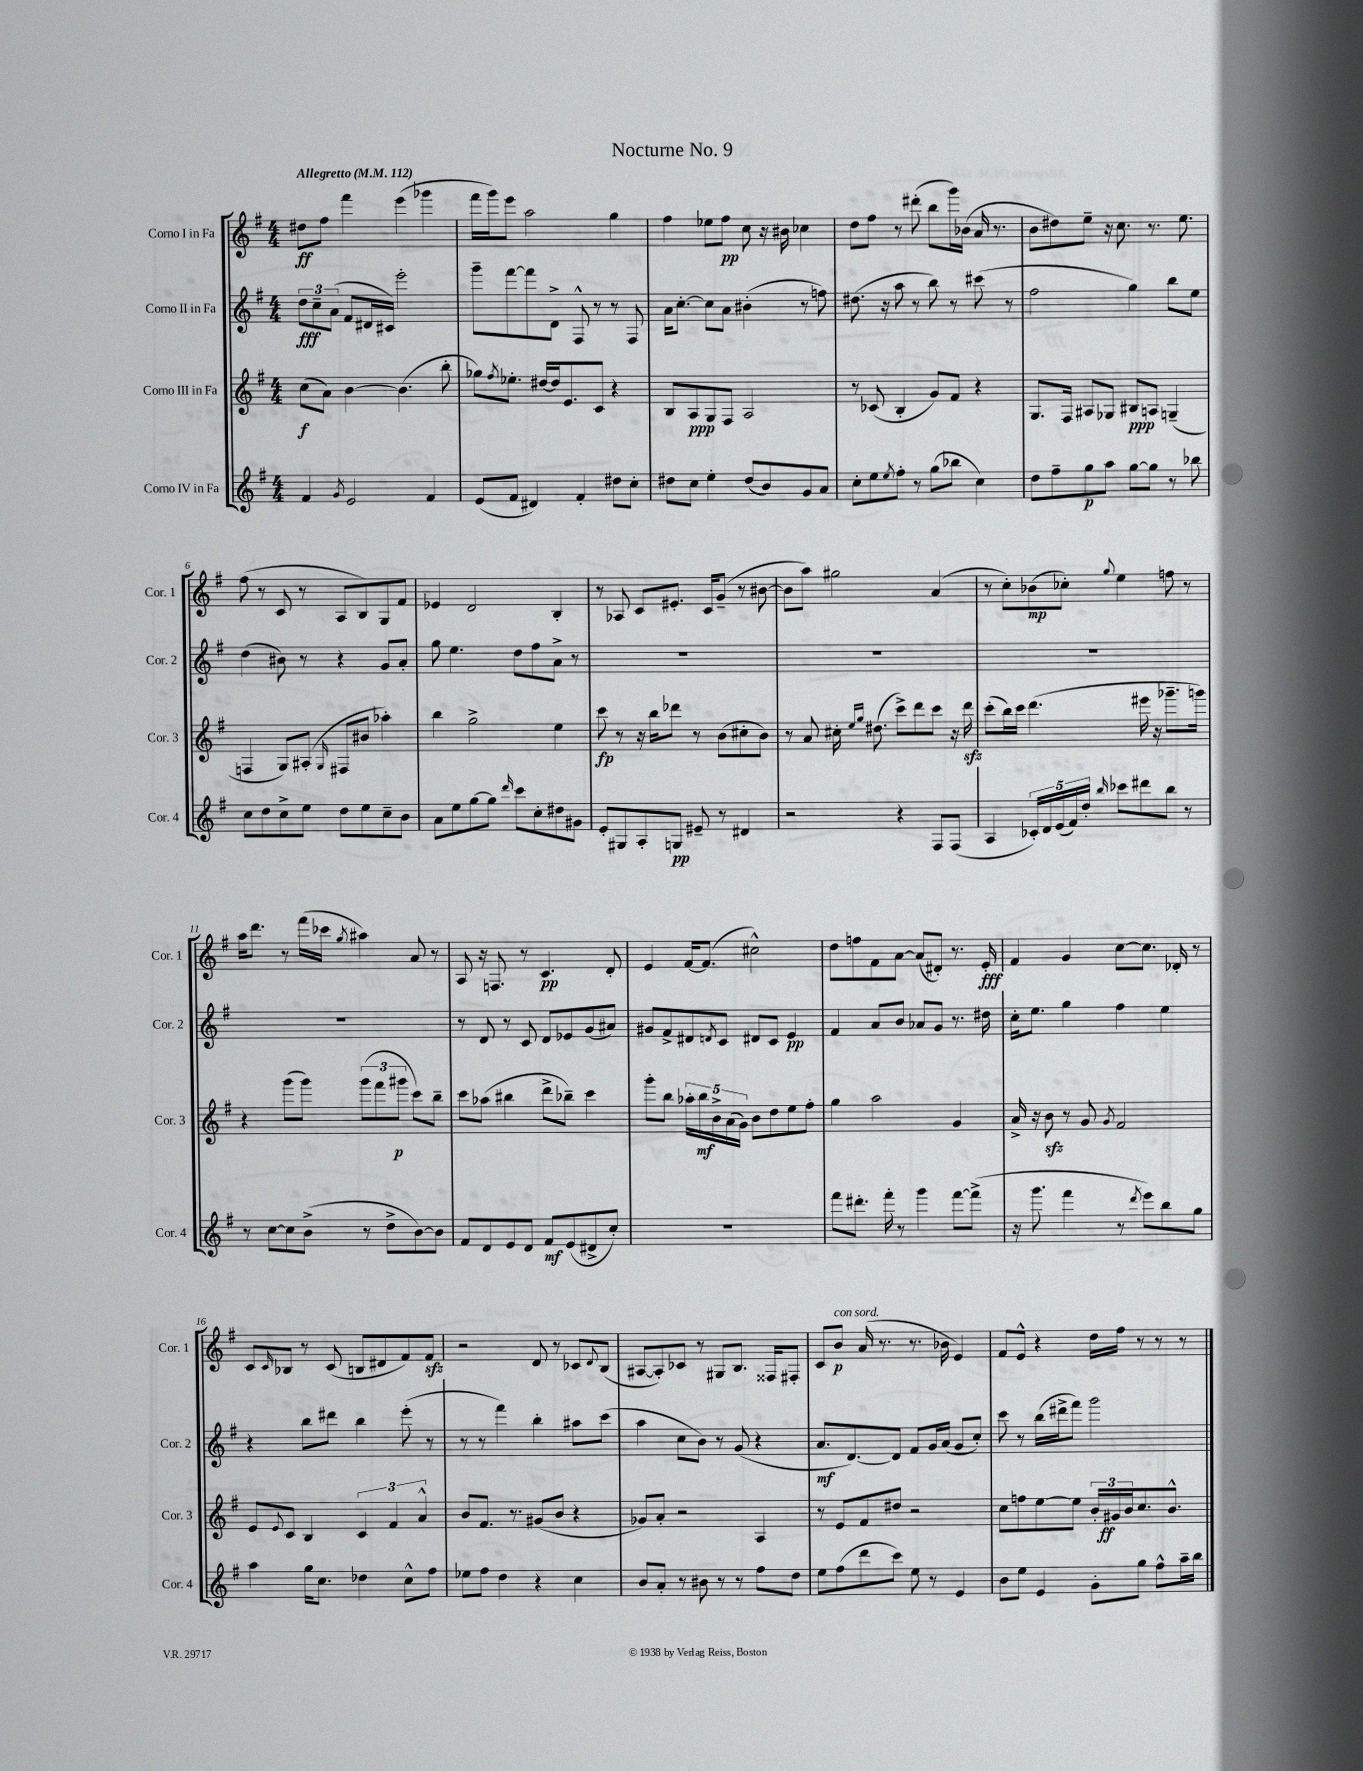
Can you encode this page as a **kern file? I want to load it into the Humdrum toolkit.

**kern	**dynam	**kern	**dynam	**kern	**dynam	**kern	**dynam
*part4	*part4	*part3	*part3	*part2	*part2	*part1	*part1
*staff4	*staff4	*staff3	*staff3	*staff2	*staff2	*staff1	*staff1
*I"Corno IV in Fa	*	*I"Corno III in Fa	*	*I"Corno II in Fa	*	*I"Corno I in Fa	*
*I'Cor. 4	*	*I'Cor. 3	*	*I'Cor. 2	*	*I'Cor. 1	*
*clefG2	*	*clefG2	*	*clefG2	*	*clefG2	*
*k[f#]	*	*k[f#]	*	*k[f#]	*	*k[f#]	*
*M4/4	*	*M4/4	*	*M4/4	*	*M4/4	*
*MM112	*	*MM112	*	*MM112	*	*MM112	*
=1	=1	=1	=1	=1	=1	=1	=1
!	!	!	!	!	!	!LO:TX:a:B:t=Allegretto	!
4f#/	.	(8cc\L	f	12dd\L	fff	8dd#X\L	ff
.	.	.	.	12cc~\	.	.	.
.	.	8a\J)	.	.	.	8ff#\J	.
.	.	.	.	(12a\J	.	.	.
8qg/	.	.	.	.	.	.	.
2e/	.	[4b\	.	8f#/L	.	4fff#\	.
.	.	.	.	16d#X/L	.	.	.
.	.	.	.	16c#X/JJ)	.	.	.
.	.	(4.b\]	.	2eee'\	.	(4eee\	.
4f#/	.	.	.	.	.	4ggg-X\	.
.	.	8bb'\	.	.	.	.	.
=2	=2	=2	=2	=2	=2	=2	=2
(8e/L	.	8gg-X\L)	.	8ggg~\L	.	16fff#\LL	.
.	.	.	.	.	.	16ggg\J)	.
.	.	8qff#/	.	.	.	.	.
8f#/J	.	8.ee-X'\J	.	[8fff#\	.	8eee\J	.
4d#X/)	.	.	.	8fff#\]	.	2aa\	.
.	.	[16dd#X/LL	.	.	.	.	.
.	.	16dd#/J]	.	8d^\J	.	.	.
.	.	8.e/	.	.	.	.	.
4f#'/	.	.	.	8F#^^/	.	.	.
.	.	8c/J	.	8r	.	.	.
8dd#X\L	.	4r	.	8r	.	4gg\	.
8cc'\J	.	.	.	8F#/	.	.	.
=3	=3	=3	=3	=3	=3	=3	=3
8dd#X\L	.	8B/L	.	16a\KL	.	4ff#\	.
.	.	.	.	[8.cc'\J	.	.	.
8cc\J	.	8A/	ppp	.	.	.	.
4ee'\	.	8G/	.	8cc\L]	.	8ee-X\L	.
.	.	8F#/J	.	8a\J	.	8ff#\J	pp
(8dd#/L	.	2A/	.	(4b#X'\	.	8cc\	.
8b/)	.	.	.	.	.	16r	.
.	.	.	.	.	.	16b#X\	.
8g/	.	.	.	8r	.	4cc-X\	.
8a/J	.	.	.	8ffn\)	.	.	.
=4	=4	=4	=4	=4	=4	=4	=4
8cc'\L	.	8r	.	(8.dd#X\	.	8dd\L	.
8ee\	.	(8c-X/	.	.	.	8ff#\J	.
.	.	.	.	16r	.	.	.
8qee/	.	.	.	.	.	.	.
8ff#'\J	.	4B'/	.	8aa\	.	8r	.
8r	.	.	.	8r	.	(8ddd#X'\	.
(8gg\L	.	8g/L)	.	8bb\)	.	8bb\L	.
8bb-X\J	.	8f#/J	.	8r	.	16ggg\L)	.
.	.	.	.	.	.	(16b-X\JJ	.
4cc\)	.	4r	.	(8ccc#X\	.	16a/	.
.	.	.	.	.	.	8.r	.
.	.	.	.	8r	.	.	.
=5	=5	=5	=5	=5	=5	=5	=5
8dd\L	.	8.G/L	.	2ff#\	.	8b\L	.
8ff#~\	.	.	.	.	.	8dd#X\)	.
.	.	16F#/Jk	.	.	.	.	.
8gg\	p	8A#X/L	.	.	.	8ee~\J	.
8aa\J	.	8G-X/J	.	.	.	16r	.
.	.	.	.	.	.	8.cc\	.
[8gg\L	.	8B#X/L	ppp	4gg\)	.	.	.
8gg\J]	.	8An/J	.	.	.	8.r	.
8r	.	(4Gn~/	.	8bb\L	.	.	.
.	.	.	.	.	.	8.ee\	.
8bb-X\	.	.	.	8ee\J	.	.	.
!!LO:LB:g=z
=6	=6	=6	=6	=6	=6	=6	=6
8cc\L	.	4Fn/	.	(4dd\	.	(8ff#\	.
8dd\	.	.	.	.	.	8r	.
8cc^\	.	8G/L)	.	8b#X\)	.	8c/	.
8ee\J	.	(8A#X'/J	.	8r	.	8r	.
.	.	16qqG/	.	.	.	.	.
8dd\L	.	8F#X/L	.	4r	.	8A/L	.
8ee\	.	8b#X/J	.	.	.	8B/)	.
8cc~\	.	4aa-X'\)	.	8g/L	.	8G/	.
8b\J	.	.	.	8a'/J	.	8f#/J	.
=7	=7	=7	=7	=7	=7	=7	=7
8a\L	.	4bb\	.	8gg\	.	4e-X/	.
8ee\	.	.	.	4.ee\	.	.	.
[8gg\	.	2gg^\	.	.	.	2d/	.
8gg\J]	.	.	.	.	.	.	.
16qqddd/	.	.	.	.	.	.	.
8ccc\L	.	.	.	8dd\L	.	.	.
8cc'\	.	.	.	8ff#\	.	.	.
8dd#X\	.	4ee\	.	8a^\J	.	4B'/	.
8g#X\J	.	.	.	8r	.	.	.
=8	=8	=8	=8	=8	=8	=8	=8
8e'/L	.	8ccc\	fp	1r	.	8r	.
8G#X/	.	8r	.	.	.	8A-X/	.
8A'/	.	16r	.	.	.	8c/L	.
.	.	16bb\KL	.	.	.	.	.
8Gn/J	pp	8ddd-X\J	.	.	.	8.e#X'/J	.
8e#X~/	.	8r	.	.	.	.	.
.	.	.	.	.	.	16c/KL	.
8r	.	(8b\L	.	.	.	(8g~/J	.
4d#X/	.	8cc#X'\	.	.	.	8r	.
.	.	8b\J)	.	.	.	[8b#X\	.
=9	=9	=9	=9	=9	=9	=9	=9
2r	.	8r	.	1r	.	8b#\L]	.
.	.	8a/	.	.	.	8aa\J)	.
.	.	16cc#X'\	.	.	.	2gg#X\	.
.	.	16qqee/LL	.	.	.	.	.
.	.	16qqgg/JJ	.	.	.	.	.
.	.	(8.dd#X\	.	.	.	.	.
4r	.	8ccc^\L)	.	.	.	.	.
.	.	8ddd\	.	.	.	.	.
8F#/L	.	8ccc\J	.	.	.	(4a/	.
(8F#/J	.	16r	.	.	.	.	.
.	.	16dddzz\	.	.	.	.	.
=10	=10	=10	=10	=10	=10	=10	=10
4A/	.	(8ccc'\L	.	1r	.	8r	.
.	.	16bb\L)	.	.	.	8cc'\L)	.
.	.	16ccc\JJ	.	.	.	.	.
20c-X'/LL)	.	(4.ddd\	.	.	.	(8b-X\	mp
20d/	.	.	.	.	.	.	.
(20e/	.	.	.	.	.	.	.
.	.	.	.	.	.	8cc-X'\J)	.
20f#/)	.	.	.	.	.	.	.
20dd'/JJ	.	.	.	.	.	.	.
16qqbb/	.	.	.	.	.	8qqgg/	.
8ccc-X\L	.	.	.	.	.	4ee\	.
8ddd#X\	.	16eee#X\	.	.	.	.	.
.	.	16r	.	.	.	.	.
8bb\J	.	8.ggg-X~\L	.	.	.	8ffn\	.
8r	.	.	.	.	.	8r	.
.	.	16gggn\Jk)	.	.	.	.	.
!!LO:LB:g=z
=11	=11	=11	=11	=11	=11	=11	=11
8r	.	4r	.	1r	.	16aa\KL	.
.	.	.	.	.	.	8.ddd\J	.
[8cc\L	.	.	.	.	.	.	.
8cc\]	.	(8ggg\L	.	.	.	8r	.
(8b^\J	.	8ggg\J)	.	.	.	(16fff#\LL	.
.	.	.	.	.	.	16ccc-X\JJ	.
.	.	.	.	.	.	8qgg/	.
8r	.	(12ggg\L	.	.	.	4aa#X\)	.
.	.	12fff#\	.	.	.	.	.
8dd^\L	.	.	.	.	.	.	.
.	.	12ggg#X\J	p	.	.	.	.
[8b\)	.	8ccc\L)	.	.	.	8a/	.
8b\J]	.	8bb~\J	.	.	.	8r	.
=12	=12	=12	=12	=12	=12	=12	=12
8f#/L	.	8ccc\L	.	8r	.	8A/	.
8d/	.	(8aa-X\J	.	8d/	.	16r	.
.	.	.	.	.	.	8.Fn/	.
8e/	.	4bb#X\	.	8r	.	.	.
8d/J	.	.	.	8c/	.	8r	.
8f#/L	mf	8ddd^\L	.	8d/L	.	4.c/	pp
(8e/	.	8bb-X~\J)	.	8e-X/	.	.	.
8d#X^/	.	4ccc\	.	(8g/	.	.	.
8cc'/J)	.	.	.	8a#X/J)	.	8d'/	.
=13	=13	=13	=13	=13	=13	=13	=13
1r	.	8ggg'\L	.	8g#X/L	.	4e/	.
.	.	8bb\J	.	8f#^/	.	.	.
.	.	20aa-X'\LL	.	8d#X/	.	[16f#/KL	.
.	.	20bb\	mf	.	.	.	.
.	.	.	.	.	.	(8.f#/J]	.
.	.	20b^\	.	.	.	.	.
.	.	.	.	8qdn/	.	.	.
.	.	.	.	8c/J	.	.	.
.	.	(20a\	.	.	.	.	.
.	.	20g\JJ)	.	.	.	.	.
.	.	8b\L	.	8d#X/L	.	2cc#X^^\)	.
.	.	8dd\	.	8c/J	.	.	.
.	.	8ee\	.	4e/	pp	.	.
.	.	8ff#'\J	.	.	.	.	.
=14	=14	=14	=14	=14	=14	=14	=14
8fff#\L	.	4gg\	.	4f#/	.	8dd\L	.
8.ddd#X'\J	.	.	.	.	.	8ffn\	.
.	.	2aa\	.	8a/L	.	8f#\	.
16fff#'\	.	.	.	.	.	.	.
8r	.	.	.	8b/J	.	[8a\J	.
4ggg\	.	.	.	8a-X/L	.	(8a/L]	.
.	.	.	.	8g/J	.	8d#X'/J)	.
[8fff#\L	.	4g/	.	8.r	.	8.r	.
(8fff#^\J]	.	.	.	.	.	.	.
.	.	.	.	16dd#X\	.	16e'/	fff
=15	=15	=15	=15	=15	=15	=15	=15
16r	.	16a^/	.	16cc'\KL	.	4f#/	.
8.ggg\	.	16r	.	8.ee\J	.	.	.
.	.	8bzz\	.	.	.	.	.
4fff#\	.	8r	.	4gg\	.	4g/	.
.	.	8g/	.	.	.	.	.
.	.	8qg/	.	.	.	.	.
8r	.	2f#/	.	4ff#\	.	[8cc\L	.
8qddd/	.	.	.	.	.	.	.
8eee\L)	.	.	.	.	.	8.cc\J]	.
8bb\	.	.	.	4ee\	.	.	.
.	.	.	.	.	.	16d-X'/	.
8gg\J	.	.	.	.	.	8r	.
!!LO:LB:g=z
=16	=16	=16	=16	=16	=16	=16	=16
4aa\	.	8e/L	.	4r	.	8c/L	.
.	.	8qqe/	.	.	.	16qqc/	.
.	.	8c/J	.	.	.	8B-X/J	.
16gg\KL	.	4B/	.	8bb\L	.	8r	.
8.cc\J	.	.	.	.	.	.	.
.	.	.	.	8ddd#X\J	.	(8c/	.
4dd-X\	.	6c/	.	4bb\	.	8Bn/L	.
.	.	.	.	.	.	8d#X/	.
.	.	6f#/	.	.	.	.	.
8cc^^\L	.	.	.	(8eee'\	.	8f#/)	.
.	.	6a^^/	.	.	.	.	.
8ff#\J	.	.	.	8r	.	8f#zz/J	.
=17	=17	=17	=17	=17	=17	=17	=17
8ee-X\L	.	8b/L	.	8r	.	2r	.
8ff#\J	.	8.f#/J	.	8r	.	.	.
4dd\	.	.	.	4fff#\)	.	.	.
.	.	8.r	.	.	.	.	.
4r	.	(8g#X/L	.	4bb'\	.	8d/	.
.	.	8b/J	.	.	.	8r	.
4cc\	.	4r	.	8aa#X\L	.	8c-X/L	.
.	.	.	.	.	.	8qqd/	.
.	.	.	.	(8ccc\J	.	(8B/J	.
=18	=18	=18	=18	=18	=18	=18	=18
8b/L	.	8g-X/L)	.	4aa\	.	[8A#X/L	.
8a'/J	.	8a'/J	.	.	.	8A#'/])	.
8r	.	2r	.	8cc\L	.	8c-X/J	.
8b#X\	.	.	.	8b\J)	.	8r	.
8r	.	.	.	8r	.	8G#X/L	.
8r	.	.	.	(8g/	.	8.B/J	.
8ff#\L	.	4A/	.	4r	.	.	.
.	.	.	.	.	.	16F##X/KL	.
8dd\J	.	.	.	.	.	8F#X'/J	.
=19	=19	=19	=19	=19	=19	=19	=19
8ee\L	.	8r	.	8.a/L	mf	8c/L	.
!	!	!	!	!	!	!LO:TX:a:i:t=con sord.	!
(8ff#\	.	8e/L	.	.	.	8b/J	p
.	.	.	.	[8.d/)	.	.	.
8ddd\	.	8f#/	.	.	.	(16a/	.
.	.	.	.	.	.	8.r	.
8ccc\J)	.	8dd#X/J	.	8d/J]	.	.	.
8ee\	.	2r	.	8f#/L	.	8.r	.
8r	.	.	.	16g/L	.	.	.
.	.	.	.	(16a/JJ	.	16b-X\	.
4e/	.	.	.	8g/L	.	4e/)	.
.	.	.	.	8cc'/J)	.	.	.
=20	=20	=20	=20	=20	=20	=20	=20
8b\L	.	8cc\L	.	8ccc\	.	8f#/L	.
8ee\J	.	8ffn\	.	8r	.	8e^^/J	.
4e/	.	[8ee\	.	(16bb\LL	.	4r	.
.	.	.	.	16ddd#X^\J	.	.	.
.	.	8ee\J]	.	8fff#\J)	.	.	.
8g'\L	.	24b'/LL	.	2ggg\	.	16dd\LL	.
.	.	24g#X/	ff	.	.	.	.
.	.	.	.	.	.	16ff#\JJ	.
.	.	24b/J	.	.	.	.	.
8gg\J	.	8.cc/	.	.	.	8r	.
8ff#^^\L	.	.	.	.	.	8r	.
.	.	8.b^^/J	.	.	.	.	.
16aa~\L	.	.	.	.	.	8r	.
16bb\JJ	.	.	.	.	.	.	.
==	==	==	==	==	==	==	==
*-	*-	*-	*-	*-	*-	*-	*-
